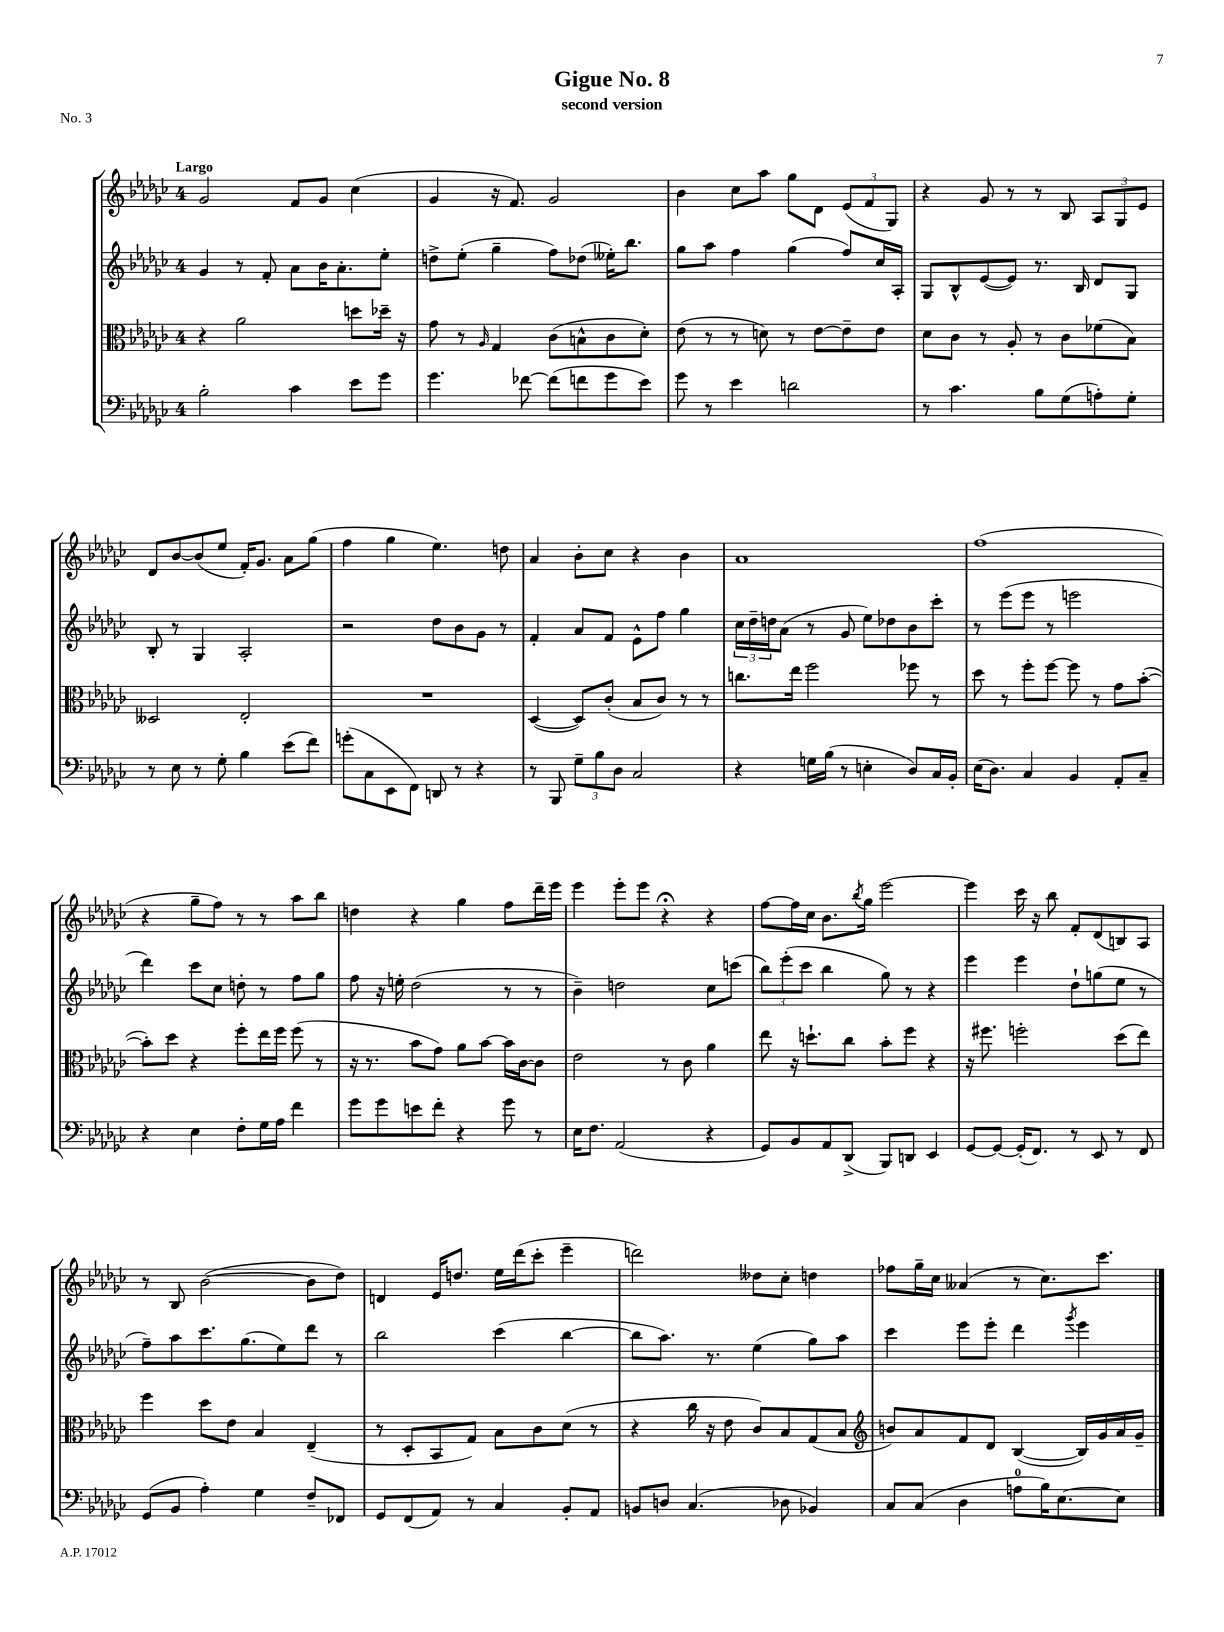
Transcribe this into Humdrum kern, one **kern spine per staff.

**kern	**kern	**kern	**kern
*staff4	*staff3	*staff2	*staff1
*clefF4	*clefC3	*clefG2	*clefG2
*k[b-e-a-d-g-c-]	*k[b-e-a-d-g-c-]	*k[b-e-a-d-g-c-]	*k[b-e-a-d-g-c-]
*M4/4	*M4/4	*M4/4	*M4/4
2B-'	4r	4g-	2g-
.	2a-	8r	.
.	.	8f'	.
4c-	.	8a-	8f
.	.	16b-	8g-
.	.	8.a-'	.
8e-	8dd	.	(4cc-
8g-	16dd-~	8ee-'	.
.	16r	.	.
=	=	=	=
4.g-	8g-	8dd^	4g-
.	8r	(8ee-'	.
.	16qqA-	.	.
.	4G-	4gg-~	16r
.	.	.	8.f)
[8f-	.	.	.
(8f-]	(8c-	8ff)	2g-
8f	8B^^	(8dd-	.
8g-	8c-	16ee--')	.
.	.	8.bb-	.
8e-)	8d-')	.	.
=	=	=	=
8g-	(8e-	8gg-	4b-
8r	8r	8aa-	.
4e-	8r	4ff	8cc-
.	8d)	.	8aa-
2d	8r	(4gg-	8gg-
.	[8e-	.	8d-
.	8e-~]	8ff)	(12e-
.	.	.	12f
.	8e-	16cc-	.
.	.	.	12G-)
.	.	16A-'	.
=	=	=	=
8r	8d-	8G-	4r
4.c-	8c-	8B-^^	.
.	8r	([8e-	8g-
.	8A-'	8e-])	8r
8B-	8r	8.r	8r
(8G-	8c-	.	8B-
.	.	16B-	.
8A')	(8f-	8d-	12A-
.	.	.	12G-
8G-'	8B-)	8G-	.
.	.	.	12e-
=	=	=	=
8r	2D--	8B-'	8d-
8E-	.	8r	[8b-
8r	.	4G-	(8b-]
8G-'	.	.	8ee-
4B-	2E-'	2A-'	16f')
.	.	.	8.g-
(8e-	.	.	8a-
8f)	.	.	(8gg-
=	=	=	=
(8g'	1r	2r	4ff
8C-	.	.	.
8EE-	.	.	4gg-
8FF)	.	.	.
8DD	.	8dd-	4.ee-)
8r	.	8b-	.
4r	.	8g-	.
.	.	8r	8dd
=	=	=	=
8r	([4D-	4f'	4a-
8BBB-	.	.	.
12G-~	8D-])	8a-	8b-'
12B-	.	.	.
.	(8c-'	8f	8cc-
12D-	.	.	.
2C-	8B-	8e-^^	4r
.	8c-)	8ff	.
.	8r	4gg-	4b-
.	8r	.	.
=	=	=	=
4r	8.cc	24cc-	1a-
.	.	24dd-~	.
.	.	24dd	.
.	.	(8a-	.
.	16ee-	.	.
16G	2ff	8r	.
(16B-	.	.	.
8r	.	8g-	.
4E'	.	8ee-)	.
.	.	8dd-	.
8D-)	8ff-	8b-	.
16C-	8r	8ccc-'	.
16BB-'	.	.	.
=	=	=	=
(16E-	8dd-	8r	(1ff
8.D-)	.	.	.
.	8r	(8eee-	.
4C-	8ff'	8eee-	.
.	[8ff	8r	.
4BB-	8ff]	2eee	.
.	8r	.	.
8AA-'	8g-	.	.
8C-~	([8b-'	.	.
=	=	=	=
4r	8b-'])	4ddd-)	4r
.	8dd-	.	.
4E-	4r	8ccc-	8gg-~
.	.	8cc-	8ff)
8F'	8ff'	8dd'	8r
16G-	16ee-	8r	8r
16A-	16ff	.	.
4f	(8ff	8ff	8aa-
.	8r	8gg-	8bb-
=	=	=	=
8g-	16r	8ff	4dd
.	8.r	.	.
8g-	.	16r	.
.	.	16ee'	.
8e	8b-	(2dd-	4r
8f'	8g-)	.	.
4r	8a-	.	4gg-
.	[8b-	.	.
8g-	16b-]	8r	8ff
.	[16c-	.	.
8r	8c-]	8r	16ddd-~
.	.	.	16eee-
=	=	=	=
16E-	2e-	4b-~)	4eee-
8.F	.	.	.
(2AA-	.	2dd	8eee-'
.	.	.	8eee-
.	8r	.	4r;
.	8c-	.	.
4r	4a-	8cc-	4r
.	.	(8ccc	.
=	=	=	=
8GG-)	8ee-	12bb-)	[8ff
.	.	(12eee-'	.
8BB-	16r	.	16ff]
.	.	12ccc-	.
.	8.dd`	.	16cc-
8AA-	.	4bb-	8.b-
(8DD-^	8cc-	.	.
.	.	.	8qbb-
.	.	.	16gg-
8BBB-)	8b-'	8gg-)	[2eee-
8DD	8ff	8r	.
4EE-	4r	4r	.
=	=	=	=
[8GG-	16r	4eee-	4eee-]
.	8.ff#	.	.
8GG-_	.	.	.
(16GG-']	2ff'	4eee-	16ccc-
8.FF)	.	.	16r
.	.	.	8bb-
8r	.	8dd-`	8f'
8EE-	.	(8gg	(8d-
8r	(8dd-	8ee-	8B)
8FF	8ee-)	8r	8A-
=	=	=	=
(8GG-	4ff	8ff~)	8r
8BB-	.	8aa-	8B-
4A-')	8dd-	8.ccc-	([2b-
.	8e-	.	.
.	.	(8.gg-	.
4G-	4B-	.	.
.	.	8ee-)	.
8F~	(4E-~	8ddd-	8b-]
8FF-	.	8r	8dd-)
=	=	=	=
8GG-	8r	2bb-	4d
(8FF	8D-'	.	.
8AA-)	8BB-	.	16e-
.	.	.	8.dd
8r	8G-)	.	.
4C-	8B-	(4ccc-	16ee-
.	.	.	(16ddd-
.	8c-	.	8ccc-'
8BB-'	(8d-	[4bb-	4eee-~
8AA-	8r	.	.
=	=	=	=
8BB	4r	8bb-]	2ddd)
8D	.	8.aa-)	.
(4.C-	16cc-	.	.
.	16r	8.r	.
.	8e-	.	.
.	8c-)	(4ee-	8dd--
8D-	8B-	.	8cc-'
4BB-)	(8G-	8gg-)	4dd
.	8B-	8aa-	.
=	=	=	=
*	*clefG2	*	*
8C-	8b)	4ccc-	8ff-
(8C-	8a-	.	16gg-~
.	.	.	16cc-
4D-	8f	8eee-	(4a--
.	8d-	8eee-'	.
8A	([4B-	4ddd-	8r
16B-)	.	.	8.cc-)
[8.E-	.	.	.
.	.	8qggg-	.
.	16B-])	4eee-	.
.	16g-	.	8.ccc-
8E-]	16a-	.	.
.	16g-~	.	.
==	==	==	==
*-	*-	*-	*-
